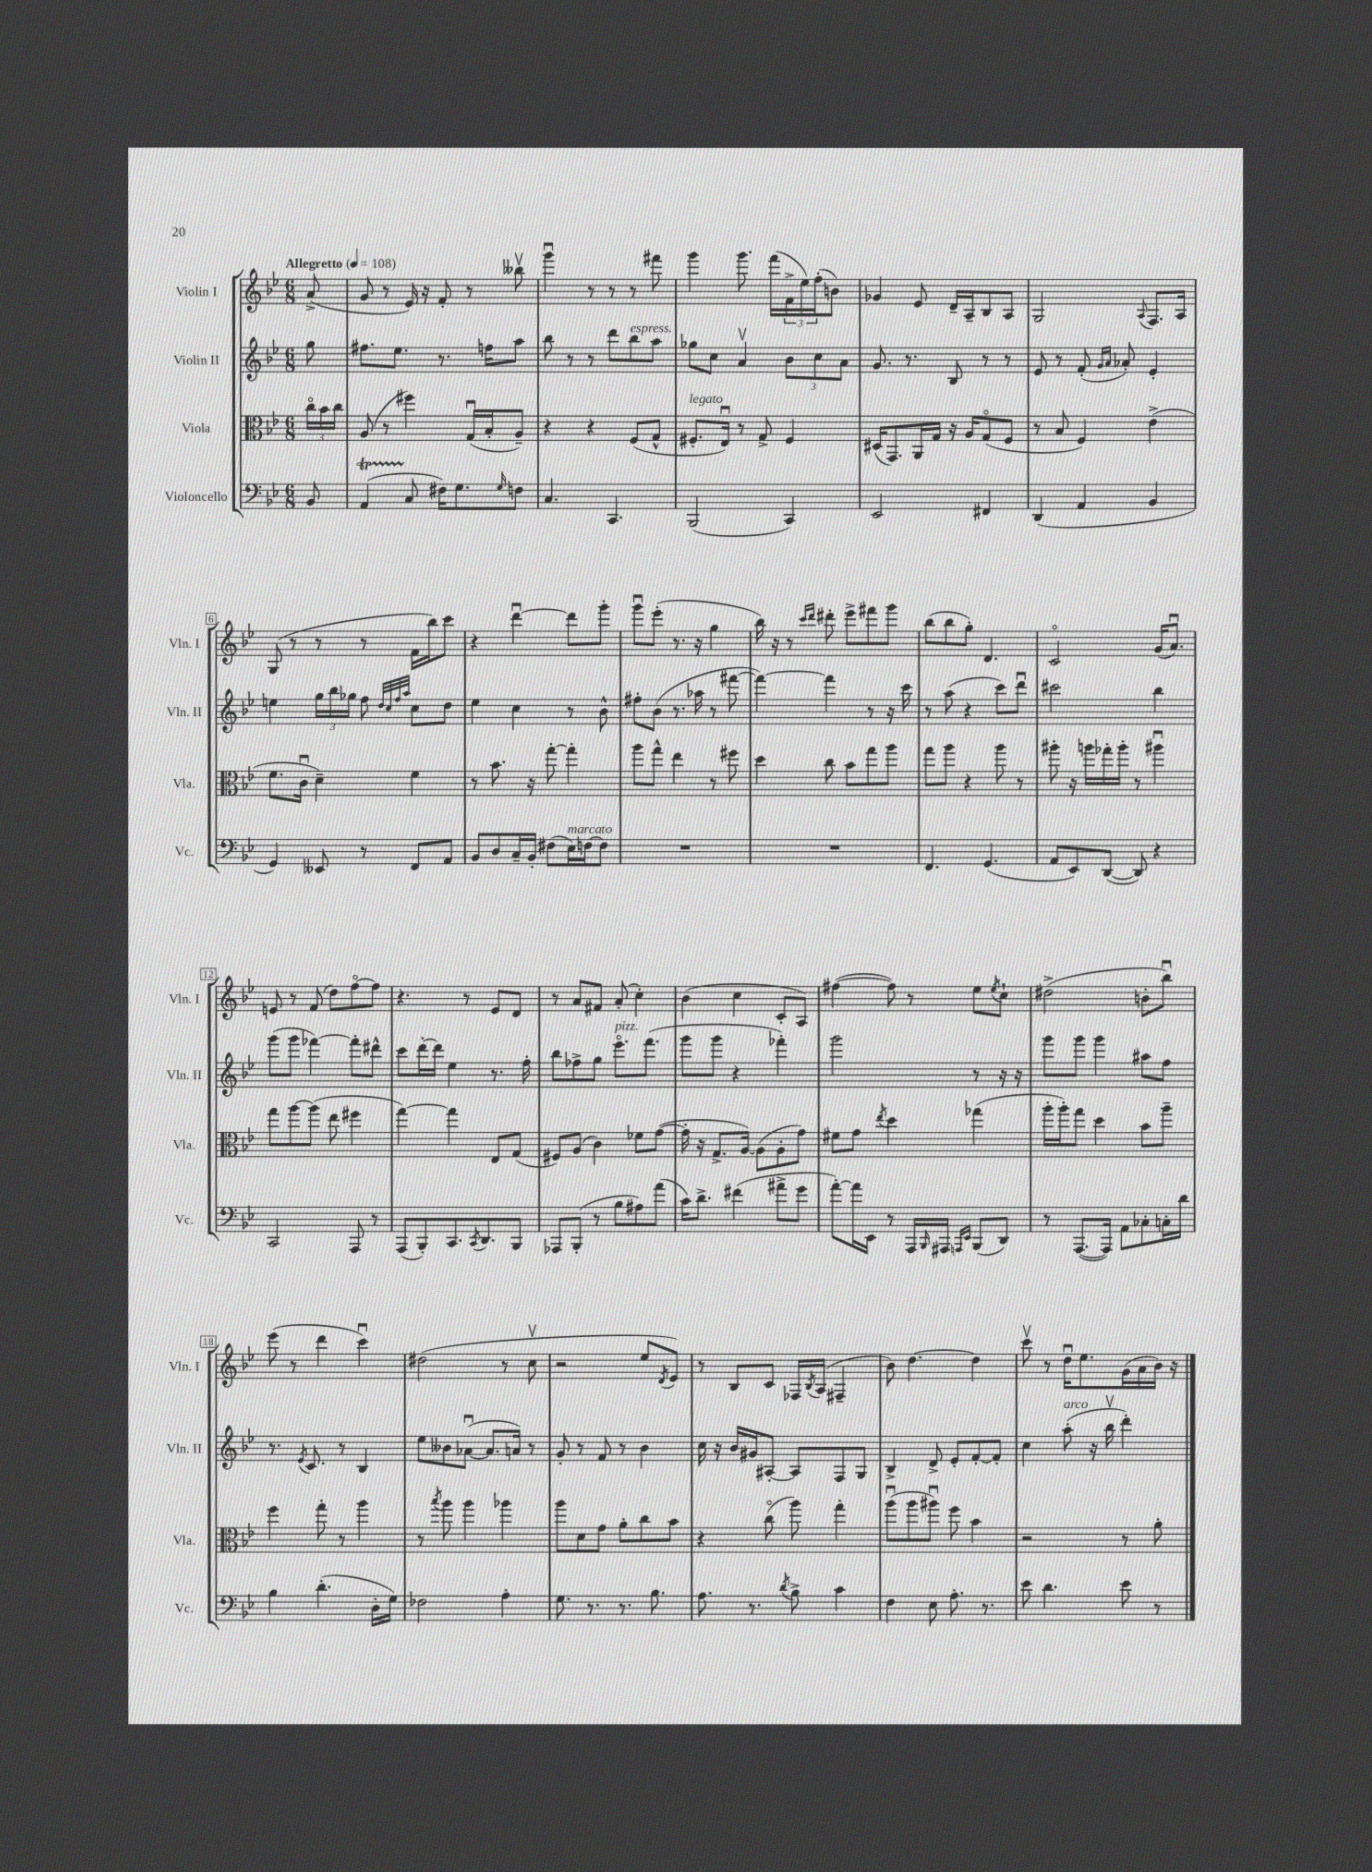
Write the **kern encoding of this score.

**kern	**kern	**kern	**kern
*staff4	*staff3	*staff2	*staff1
*clefF4	*clefC3	*clefG2	*clefG2
*k[b-e-]	*k[b-e-]	*k[b-e-]	*k[b-e-]
*M6/8	*M6/8	*M6/8	*M6/8
*MM108	*MM108	*MM108	*MM108
8BB-	24cco	8gg	(8a^
.	24b-	.	.
.	24cc	.	.
=	=	=	=
(4AA	(8A	8.ff#	8g
.	8r	.	8r
.	.	8.ee-	.
8C	4ff#)	.	16e-)
.	.	.	16r
16F#)	.	8.r	8f'
8.G	.	.	.
.	(16Gu	.	8r
.	16B-'	16ff	.
16qqG	.	.	.
8F	8A~)	8aa	8bb--v
=	=	=	=
4.C	4r	8bb-	4gggu
.	.	8r	.
.	4r	8r	8r
4.CC	.	8ddd	8r
.	(8F	8bb-	8r
.	8G^^	8aa	8fff#
=	=	=	=
(2BBB-	8.F#'	8gg-	4ggg
.	.	8cc	.
.	16E-u)	.	.
.	8r	4av	8.ggg
.	8G^	.	.
.	.	.	(16fff
4CC)	4F#	12b-	24f^
.	.	.	24ee-)
.	.	12cc	(24ff'
.	.	.	8b)
.	.	12a	.
=	=	=	=
2EE-	(16D#	8.g	4g-
.	8.GG)	.	.
.	.	8.r	.
.	16AA	.	8e-
.	16G	.	.
.	16r	8B-	16d~
.	16A	.	16A~
4FF#	(8Go	8r	8B-
.	8F	8r	8A
=	=	=	=
(4DD	8r	8e-	2G
.	8B-	8r	.
4AA	4F)	(8f'	.
.	.	16qqg	.
.	.	16qqa	.
.	.	8a-')	.
.	.	.	8qqA
4BB-	(4e-^	4e-'	8.F
.	.	.	16A
=	=	=	=
4GG)	8.f	4ee	(8G
.	.	.	8r
.	16cu	.	.
8EE--	4d~)	24gg	8r
.	.	24bb-	.
.	.	24gg-	.
8r	.	8ff	8r
.	.	32qqdd	.
.	.	32qqcc	.
.	.	32qqff	.
.	.	32qqaa	.
8FF	4f	8cc	16f
.	.	.	16bb-)
8AA	.	8dd	8ccc
=	=	=	=
8BB-	8r	4ee-	4r
8D	8.b-	.	.
16C~	.	4cc	[4dddu
16BB-'	16r	.	.
(8F#	[8gg'	.	.
16E-)	4gg']	8r	8ddd]
[16F	.	.	.
8F]	.	8b-^^	8ggg'
=	=	=	=
2.r	8aa	8ff#'	8gggu
.	8gg^^	(8b-	(8eee-'
.	4ee-	8.r	8.r
.	.	16aa-	16r
.	8r	8r	4gg
.	8ff#	[8fff#	.
=	=	=	=
2.r	4dd	4fff#_)	16bb-)
.	.	.	16r
.	.	.	8r
.	.	.	16qqccc
.	.	.	16qqddd
.	8cc	4fff#]	8ddd#'
.	8b-	.	8eee-^
.	8gg	8r	8fff#
.	8aa	16r	8ggg
.	.	16ccc	.
=	=	=	=
4.FF	8gg	8r	(8bb-
.	8aa	(8aa	8bb-
.	4r	4r	8gg')
(4.GG	.	.	4.d
.	8aa	8ccc)	.
.	8r	8dddu	.
=	=	=	=
8AA	8aa#'	2ccc#	2co
8EE-)	16r	.	.
.	16aa	.	.
([8DD	16gg-'	.	.
.	16aa'	.	.
8DD])	8r	.	.
4r	4aa#u	4bb-	(16g
.	.	.	8.au)
=	=	=	=
2CC	8gg	(8ggg	8e
.	[8aa	8ggg	8r
.	(8aa]	[4fff-)	(8f
.	8ee-	.	8dd)
8AAA	4ff#	8fff-']	[8ffo
8r	.	8ddd#^^	8ff]
=	=	=	=
(8AAA	[4gg)	8ccc	4.r
8BBB-')	.	[16ddd'	.
.	.	16ddd]	.
8.CC	4gg]	4ee-	.
.	.	.	8r
8qCC	.	.	.
8.DD	.	.	.
.	8E-	8.r	8e-
8BBB-	(8G	.	8d
.	.	16ff'	.
=	=	=	=
8AAA-	8F#)	8bb-	8r
(8BBB-'	(8A	8ff-^	8a
8r	4c)	8gg	8f#
8B-	.	8.eee-o	(8a'
8A#)	8f-	.	4cc')
.	.	(8.fff	.
(8a	([8g	.	.
=	=	=	=
16c)	16g']	8ggg	(4b-
8.d^	16r	.	.
.	8.G^	8ggg	.
(4f#	.	4r	4cc
.	[16A)	.	.
.	(8A]	.	.
8a#^	8A'	4fff-')	8c'
8g	8g)	.	8A)
=	=	=	=
[8a')	8f#	2ggg	([4ff#
16a]	8g	.	.
16EE-	.	.	.
.	8qee-	.	.
8r	4dd	.	8ff#])
16AAA	.	.	8r
16qqBBB-	.	.	.
16AAA#	.	.	.
16qqAAA	.	.	.
16qqEE-	.	.	.
(8BBB-	(4gg-	8r	8ee-
.	.	.	8qee-
8DD)	.	16r	8cc`
.	.	16r	.
=	=	=	=
8r	16aa'	8ggg	(2dd#^
.	16aa')	.	.
([8.AAA	8gg	8ggg	.
.	4dd	4ggg	.
16AAA])	.	.	.
8AA	.	.	.
8C-'	8b-	8aa#	8b'
16C'	8aa~	8ff	8bb-u)
16d	.	.	.
=	=	=	=
4B-	4ff	8.r	(8eee-
.	.	.	8r
.	.	8qe-	.
.	.	8.c	.
(4.d'	8gg'	.	4ddd
.	8r	8r	.
.	4aa	4B-	4cccu)
16D'	.	.	.
16G)	.	.	.
=	=	=	=
2F-	8r	8ee-	(2dd#
.	8qbb-	.	.
.	8aa	8b--	.
.	4aa	([8a-u	.
.	.	8.a-]	.
4A'	4aa-	.	8r
.	.	16a)	.
.	.	8r	8ccv
=	=	=	=
8.G	8aa	8g'	2r
.	8d	8r	.
8.r	.	.	.
.	8g	8f	.
8.r	8a'	8r	.
.	8cc	4b-	8ee-
8.B-	.	.	.
.	.	.	8qd
.	8b-	.	8e-)
=	=	=	=
8.A	4r	16cc	8r
.	.	16r	.
.	.	16b-	8B-
8.r	.	16g#	.
.	(8cco	[8A#'	8c
8qd	.	.	.
8B-^	8aa)	8A#]	16F-
.	.	.	8qB-
.	.	.	(16A
4c	4gg'	8F	4F#~
.	.	8G	.
=	=	=	=
4F	(8aau	4B-^	8b-)
.	8aa	.	[4.dd
8E-	8aa#u)	8d^	.
8.A'	8ff	8e-'	.
.	4b-	[8f'	4dd]
8.r	.	.	.
.	.	8f']	.
=	=	=	=
8e-	2r	4cc	8cccv
4.d	.	.	8r
.	.	(8aa'	16ddu
.	.	.	8.ee-
.	.	16r	.
.	.	16bb-v	.
8e-	8r	4ddd')	(16g
.	.	.	16a
8r	8a'	.	16b-)
.	.	.	16r
==	==	==	==
*-	*-	*-	*-
